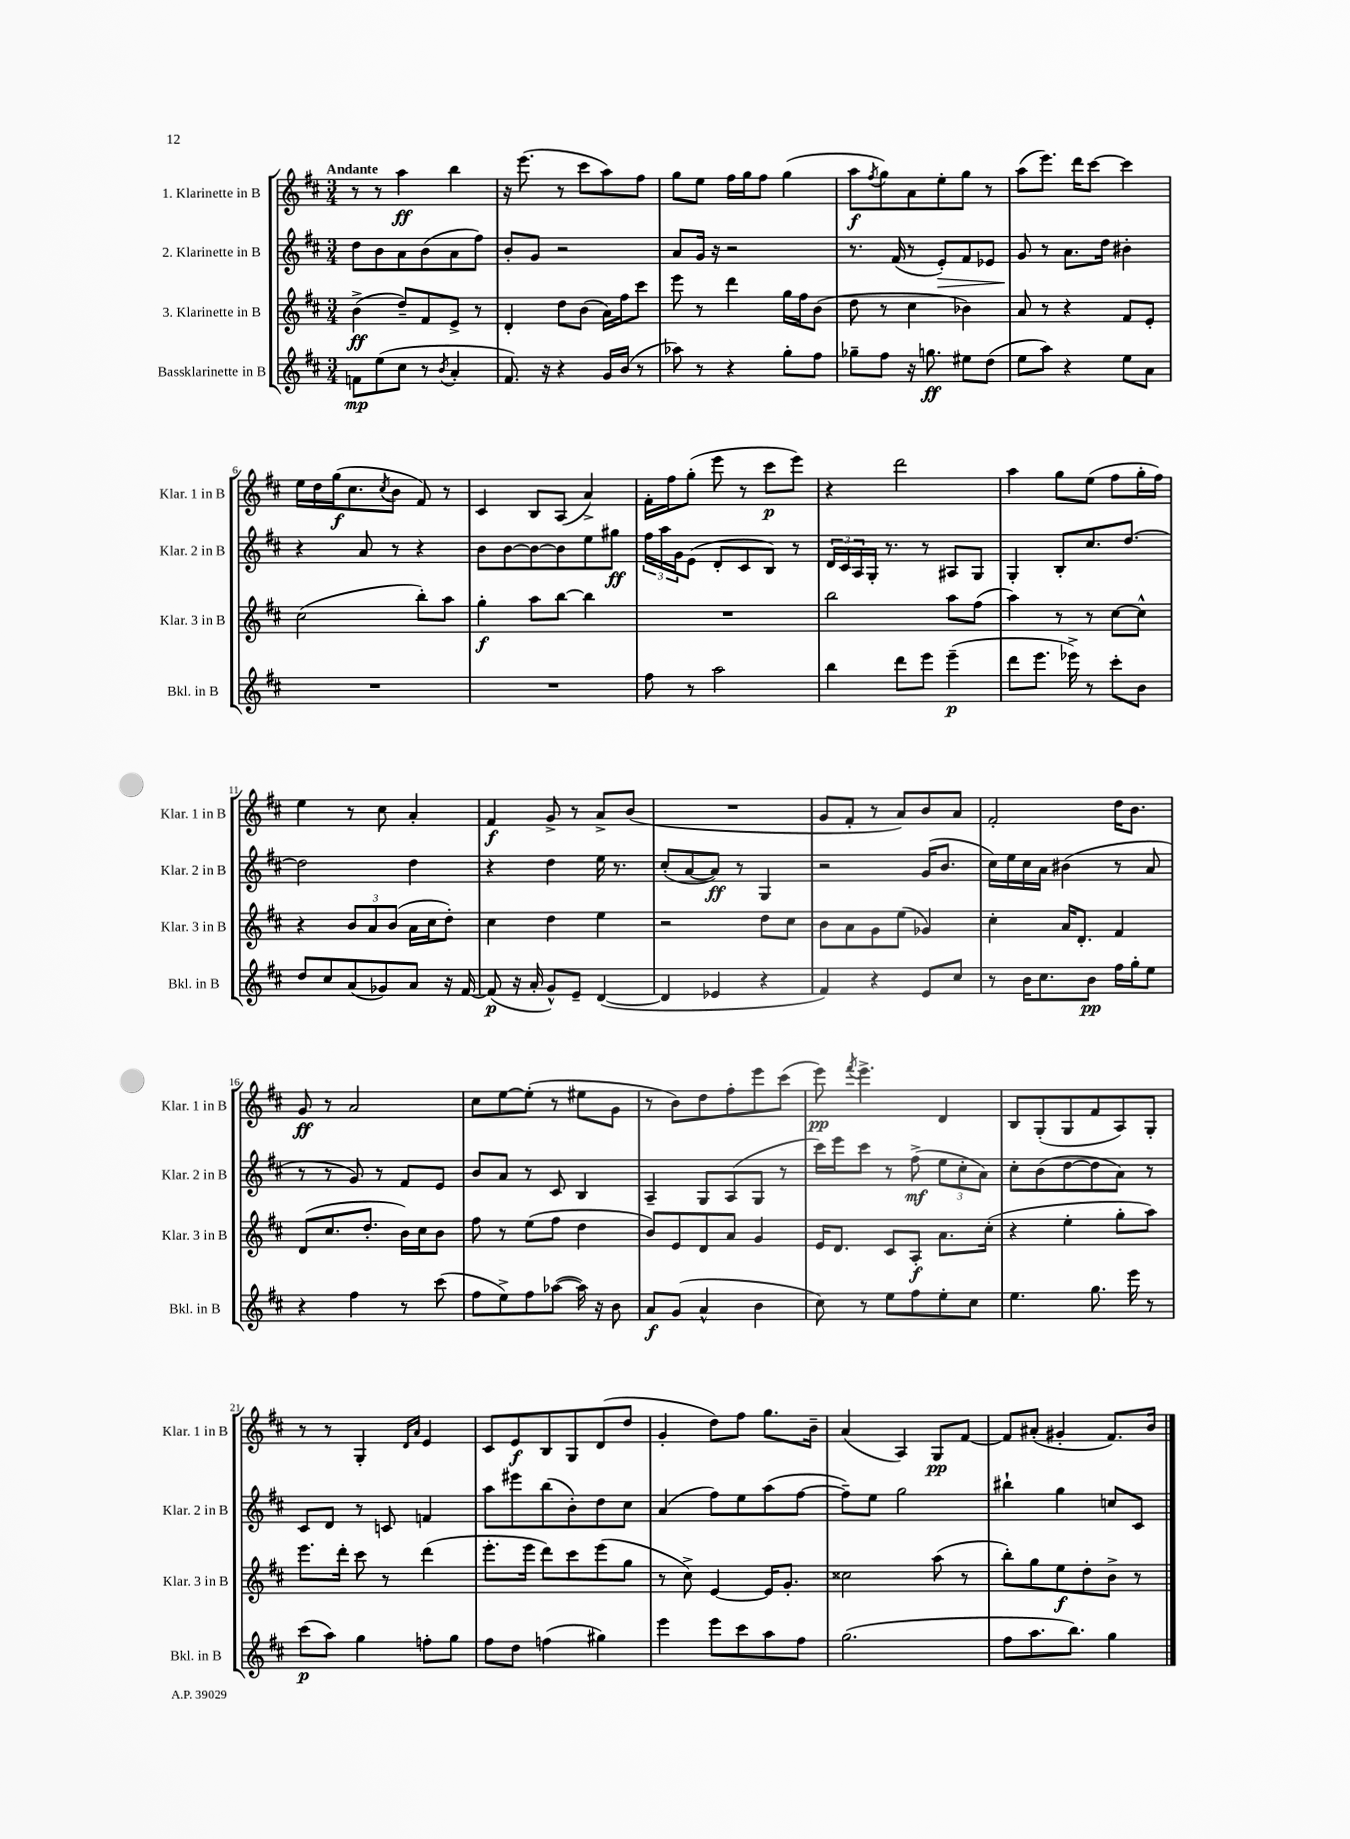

**kern	**dynam	**kern	**dynam	**kern	**dynam	**kern	**dynam
*part4	*part4	*part3	*part3	*part2	*part2	*part1	*part1
*staff4	*staff4	*staff3	*staff3	*staff2	*staff2	*staff1	*staff1
*I"Bassklarinette in B	*	*I"3. Klarinette in B	*	*I"2. Klarinette in B	*	*I"1. Klarinette in B	*
*I'Bkl. in B	*	*I'Klar. 3 in B	*	*I'Klar. 2 in B	*	*I'Klar. 1 in B	*
*clefG2	*	*clefG2	*	*clefG2	*	*clefG2	*
*k[f#c#]	*	*k[f#c#]	*	*k[f#c#]	*	*k[f#c#]	*
*M3/4	*	*M3/4	*	*M3/4	*	*M3/4	*
=1	=1	=1	=1	=1	=1	=1	=1
!	!	!	!	!	!	!LO:TX:a:B:t=Andante	!
8fn\L	mp	(4b^\	ff	8dd\L	.	8r	.
(8ee\	.	.	.	8b\	.	8r	.
8cc#\J	.	8dd~/L)	.	8a\	.	4aa\	ff
8r	.	8f#/	.	(8b\	.	.	.
8qb/	.	.	.	.	.	.	.
4a'/	.	8e^/J	.	8a\	.	4bb\	.
.	.	8r	.	8ff#\J)	.	.	.
=2	=2	=2	=2	=2	=2	=2	=2
8.f#/)	.	4d'/	.	8b'/L	.	16r	.
.	.	.	.	.	.	(8.eee\	.
.	.	.	.	8g/J	.	.	.
16r	.	.	.	.	.	.	.
4r	.	8dd\L	.	2r	.	8r	.
.	.	(8b\J	.	.	.	8ccc#\L	.
16g/LL	.	16a\LL)	.	.	.	8aa\)	.
(16b/JJ	.	16ff#\J	.	.	.	.	.
8r	.	8ccc#\J	.	.	.	8ff#\J	.
=3	=3	=3	=3	=3	=3	=3	=3
8aa-X\)	.	8eee\	.	8a/L	.	8gg\L	.
8r	.	8r	.	16g/Jk	.	8ee\J	.
.	.	.	.	16r	.	.	.
4r	.	4ddd\	.	2r	.	16ff#\LL	.
.	.	.	.	.	.	16gg\J	.
.	.	.	.	.	.	8ff#\J	.
8gg'\L	.	16gg\LL	.	.	.	(4gg\	.
.	.	16ff#\J	.	.	.	.	.
8ff#\J	.	(8b\J	.	.	.	.	.
=4	=4	=4	=4	=4	=4	=4	=4
8gg-X~\L	.	8dd\	.	8.r	.	8aa\L	f
.	.	.	.	.	.	8qff#/	.
8ff#\J	.	8r	.	.	.	8gg\)	.
.	.	.	.	(16f#/	.	.	.
16r	.	4cc#\	.	8r	.	8a\	.
8.ggn\	ff	.	.	.	.	.	.
!	!	!	!	!	!LO:HP:b	!	!
.	.	.	.	8e'/L)	>	8ee'\	.
8ee#X\L	.	4b-X\)	.	8f#/	.	8gg\J	.
(8dd\J	.	.	.	8e-X/J	.	8r	.
=5	=5	=5	=5	=5	=5	=5	=5
8ee\L	.	8a/	.	8g/	.	(8aa\L	.
8aa\J)	.	8r	.	8r	]	8.eee\J)	.
4r	.	4r	.	8.a\L	.	.	.
.	.	.	.	.	.	16ddd\KL	.
.	.	.	.	.	.	[8ccc#\J	.
.	.	.	.	16dd\Jk	.	.	.
8ee\L	.	8f#/L	.	4b#X'\	.	4ccc#\]	.
8a\J	.	8e'/J	.	.	.	.	.
!!LO:LB:g=z
=6	=6	=6	=6	=6	=6	=6	=6
2.r	.	(2cc#\	.	4r	.	16ee\LL	.
.	.	.	.	.	.	16dd\	.
.	.	.	.	.	.	(16gg\J	f
.	.	.	.	.	.	8.cc#\	.
.	.	.	.	8a/	.	.	.
.	.	.	.	.	.	8qcc#/	.
.	.	.	.	8r	.	8b\J	.
.	.	8bb'\L)	.	4r	.	8f#/)	.
.	.	8aa\J	.	.	.	8r	.
=7	=7	=7	=7	=7	=7	=7	=7
2.r	.	4gg'\	f	8b\L	.	4c#/	.
.	.	.	.	[8b\	.	.	.
.	.	8aa\L	.	8b\_	.	8B/L	.
.	.	[8bb\J	.	8b\]	.	(8A/J	.
.	.	4bb\]	.	8ee\	.	4a^/)	.
.	.	.	.	8gg#X\J	ff	.	.
=8	=8	=8	=8	=8	=8	=8	=8
8ff#\	.	2.r	.	24ff#\LL	.	16f#'\LL	.
.	.	.	.	24aa\	.	.	.
.	.	.	.	.	.	16ff#\J	.
.	.	.	.	24g\J	.	.	.
8r	.	.	.	(8e\J	.	(8gg'\J	.
2aa\	.	.	.	8d'/L	.	8eee\	.
.	.	.	.	8c#/	.	8r	.
.	.	.	.	8B/J)	.	8ccc#\L	p
.	.	.	.	8r	.	8eee\J)	.
=9	=9	=9	=9	=9	=9	=9	=9
4bb\	.	2bb\	.	24d/LL	.	4r	.
.	.	.	.	24c#/	.	.	.
.	.	.	.	24A/	.	.	.
.	.	.	.	16G'/JJ	.	.	.
.	.	.	.	8.r	.	.	.
8ddd\L	.	.	.	.	.	2ddd\	.
8eee\J	.	.	.	8r	.	.	.
(4eee~\	p	8aa\L	.	8A#X/L	.	.	.
.	.	(8ff#\J	.	8G/J	.	.	.
=10	=10	=10	=10	=10	=10	=10	=10
8ddd\L	.	4aa\)	.	4G'/	.	4aa\	.
8.eee\J	.	.	.	.	.	.	.
.	.	8r	.	8B'/L	.	8gg\L	.
16eee-X^\)	.	.	.	.	.	.	.
8r	.	8r	.	8.cc#/	.	(8ee\J	.
8ccc#'\L	.	[8cc#\L	.	.	.	8ff#\L	.
.	.	.	.	[8.dd/J	.	.	.
8b\J	.	8cc#^^\J]	.	.	.	16gg'\L	.
.	.	.	.	.	.	16ff#\JJ)	.
!!LO:LB:g=z
=11	=11	=11	=11	=11	=11	=11	=11
8dd/L	.	4r	.	2dd\]	.	4ee\	.
8cc#/	.	.	.	.	.	.	.
(8a/	.	12b/L	.	.	.	8r	.
.	.	12a/	.	.	.	.	.
8g-X/)	.	.	.	.	.	8cc#\	.
.	.	(12b/J	.	.	.	.	.
8a/J	.	16a\LL	.	4dd\	.	4a'/	.
.	.	16cc#\J	.	.	.	.	.
16r	.	8dd'\J)	.	.	.	.	.
[16f#/	.	.	.	.	.	.	.
=12	=12	=12	=12	=12	=12	=12	=12
(8f#/]	p	4cc#\	.	4r	.	4f#/	f
16r	.	.	.	.	.	.	.
16a'/	.	.	.	.	.	.	.
8g^^/L)	.	4dd\	.	4dd\	.	8g^/	.
8e~/J	.	.	.	.	.	8r	.
([4d/	.	4ee\	.	16ee\	.	8a^/L	.
.	.	.	.	8.r	.	.	.
.	.	.	.	.	.	(8b/J	.
=13	=13	=13	=13	=13	=13	=13	=13
4d/]	.	2r	.	(8cc#'/L	.	2.r	.
.	.	.	.	[8a/	.	.	.
4e-X/	.	.	.	8a/J])	ff	.	.
.	.	.	.	8r	.	.	.
4r	.	8dd\L	.	4G/	.	.	.
.	.	8cc#\J	.	.	.	.	.
=14	=14	=14	=14	=14	=14	=14	=14
4f#/)	.	8b\L	.	2r	.	8g/L	.
.	.	8a\	.	.	.	8f#'/J	.
4r	.	8g\	.	.	.	8r	.
.	.	(8ee\J	.	.	.	8a/L)	.
8e/L	.	4g-X/)	.	(16g/KL	.	8b/	.
.	.	.	.	8.b/J	.	.	.
8cc#/J	.	.	.	.	.	8a/J	.
=15	=15	=15	=15	=15	=15	=15	=15
8r	.	4cc#'\	.	16cc#\LL)	.	2f#'/	.
.	.	.	.	16ee\	.	.	.
16b\KL	.	.	.	16cc#\	.	.	.
8.cc#\	.	.	.	16a\JJ	.	.	.
.	.	16a/KL	.	(4b#X\	.	.	.
.	.	8.d'/J	.	.	.	.	.
8b\J	pp	.	.	.	.	.	.
16ff#\LL	.	4f#/	.	8r	.	16dd\KL	.
16gg'\J	.	.	.	.	.	8.b\J	.
8ee\J	.	.	.	8a/	.	.	.
!!LO:LB:g=z
=16	=16	=16	=16	=16	=16	=16	=16
4r	.	(8d/L	.	8r	.	8g/	ff
.	.	8.cc#/	.	8r	.	8r	.
4ff#\	.	.	.	8g/)	.	2a/	.
.	.	8.dd'/J	.	.	.	.	.
.	.	.	.	8r	.	.	.
8r	.	16b\LL)	.	8f#/L	.	.	.
.	.	16cc#\J	.	.	.	.	.
(8ccc#\	.	8b\J	.	8e/J	.	.	.
=17	=17	=17	=17	=17	=17	=17	=17
8ff#\L	.	8ff#\	.	8b/L	.	8cc#\L	.
8ee^\)	.	8r	.	8a/J	.	[8ee\	.
8ff#\	.	(8ee\L	.	8r	.	(8ee'\J]	.
([8aa-X\J	.	8ff#\J	.	8c#/	.	8r	.
16aa-\])	.	4dd\	.	4B/	.	8ee#X\L	.
16r	.	.	.	.	.	.	.
8b\	.	.	.	.	.	8g\J	.
=18	=18	=18	=18	=18	=18	=18	=18
8a/L	f	8b/L)	.	4A~/	.	8r	.
(8g/J	.	8e/	.	.	.	8b\L)	.
4a^^/	.	8d/	.	8G/L	.	8dd\	.
.	.	8a/J	.	(8A/	.	8ff#'\	.
4b\	.	4g/	.	8G/J	.	8eee\	.
.	.	.	.	8r	.	(8ccc#\J	.
=19	=19	=19	=19	=19	=19	=19	=19
8cc#\)	.	16e/KL	.	16ccc#\LL)	.	8eee\)	pp
.	.	8.d/J	.	16eee\J	.	.	.
.	.	.	.	.	.	8qfff#/	.
8r	.	.	.	8ccc#\J	.	4.eee^\	.
8ee\L	.	8c#/L	.	8r	.	.	.
8ff#\	.	8A'/J	f	(8ff#^\	mf	.	.
8ee'\	.	8.a\L	.	12ee\L	.	4d/	.
.	.	.	.	12cc#'\	.	.	.
8cc#\J	.	.	.	.	.	.	.
.	.	.	.	12a\J)	.	.	.
.	.	(16cc#'\Jk	.	.	.	.	.
=20	=20	=20	=20	=20	=20	=20	=20
4.ee\	.	4r	.	8cc#'\L	.	8B/L	.
.	.	.	.	(8b\	.	(8G'/	.
.	.	4ee'\	.	[8dd\	.	8G/	.
8.gg\	.	.	.	8dd\]	.	8f#/	.
.	.	8gg'\L	.	8a\J)	.	8A/)	.
16eee\	.	.	.	.	.	.	.
8r	.	8aa\J)	.	8r	.	8G'/J	.
!!LO:LB:g=z
=21	=21	=21	=21	=21	=21	=21	=21
(8ccc#\L	p	8.eee\L	.	8c#/L	.	8r	.
8aa\J)	.	.	.	8d/J	.	8r	.
.	.	16ddd'\Jk	.	.	.	.	.
4gg\	.	8ccc#\	.	8r	.	4G'/	.
.	.	8r	.	8cn/	.	.	.
.	.	.	.	.	.	16qqd/LL	.
.	.	.	.	.	.	16qqa/JJ	.
8ffn'\L	.	(4ddd\	.	4fn/	.	4e/	.
8gg\J	.	.	.	.	.	.	.
=22	=22	=22	=22	=22	=22	=22	=22
8ff#\L	.	8.eee'\L	.	8aa\L	.	8c#/L	.
8dd\J	.	.	.	8eee#X\	.	8e/	f
.	.	16eee\Jk	.	.	.	.	.
(4ffn\	.	8ddd\L)	.	(8bb\	.	8B/	.
.	.	8ccc#\	.	8b'\)	.	8G/	.
4gg#X\)	.	(8eee\	.	8dd\	.	(8d/	.
.	.	8gg\J	.	8cc#\J	.	8dd/J	.
=23	=23	=23	=23	=23	=23	=23	=23
4eee\	.	8r	.	(4a/	.	4g'/	.
.	.	8cc#^\)	.	.	.	.	.
8eee\L	.	[4e/	.	8ff#\L)	.	8dd\L)	.
8ccc#\	.	.	.	8ee\	.	8ff#\J	.
8aa\	.	16e/KL]	.	(8aa\	.	8.gg\L	.
.	.	8.g'/J	.	.	.	.	.
8ff#\J	.	.	.	[8ff#\J	.	.	.
.	.	.	.	.	.	16b~\Jk	.
=24	=24	=24	=24	=24	=24	=24	=24
(2.gg\	.	2cc##X\	.	8ff#~\L])	.	(4a/	.
.	.	.	.	8ee\J	.	.	.
.	.	.	.	2gg\	.	4A/)	.
.	.	(8aa\	.	.	.	8G/L	pp
.	.	8r	.	.	.	[8f#/J	.
=25	=25	=25	=25	=25	=25	=25	=25
8ff#\L	.	8bb'\L)	.	4bb#X`\	.	8f#/L]	.
8.aa\	.	8gg\	.	.	.	(8a#X'/J	.
.	.	8ee\	f	4gg\	.	4g#X'/	.
8.bb\J)	.	.	.	.	.	.	.
.	.	8dd'\	.	.	.	.	.
4gg\	.	8b^\J	.	8ccn/L	.	8.f#/L)	.
.	.	8r	.	8c#/J	.	.	.
.	.	.	.	.	.	16b/Jk	.
==	==	==	==	==	==	==	==
*-	*-	*-	*-	*-	*-	*-	*-
